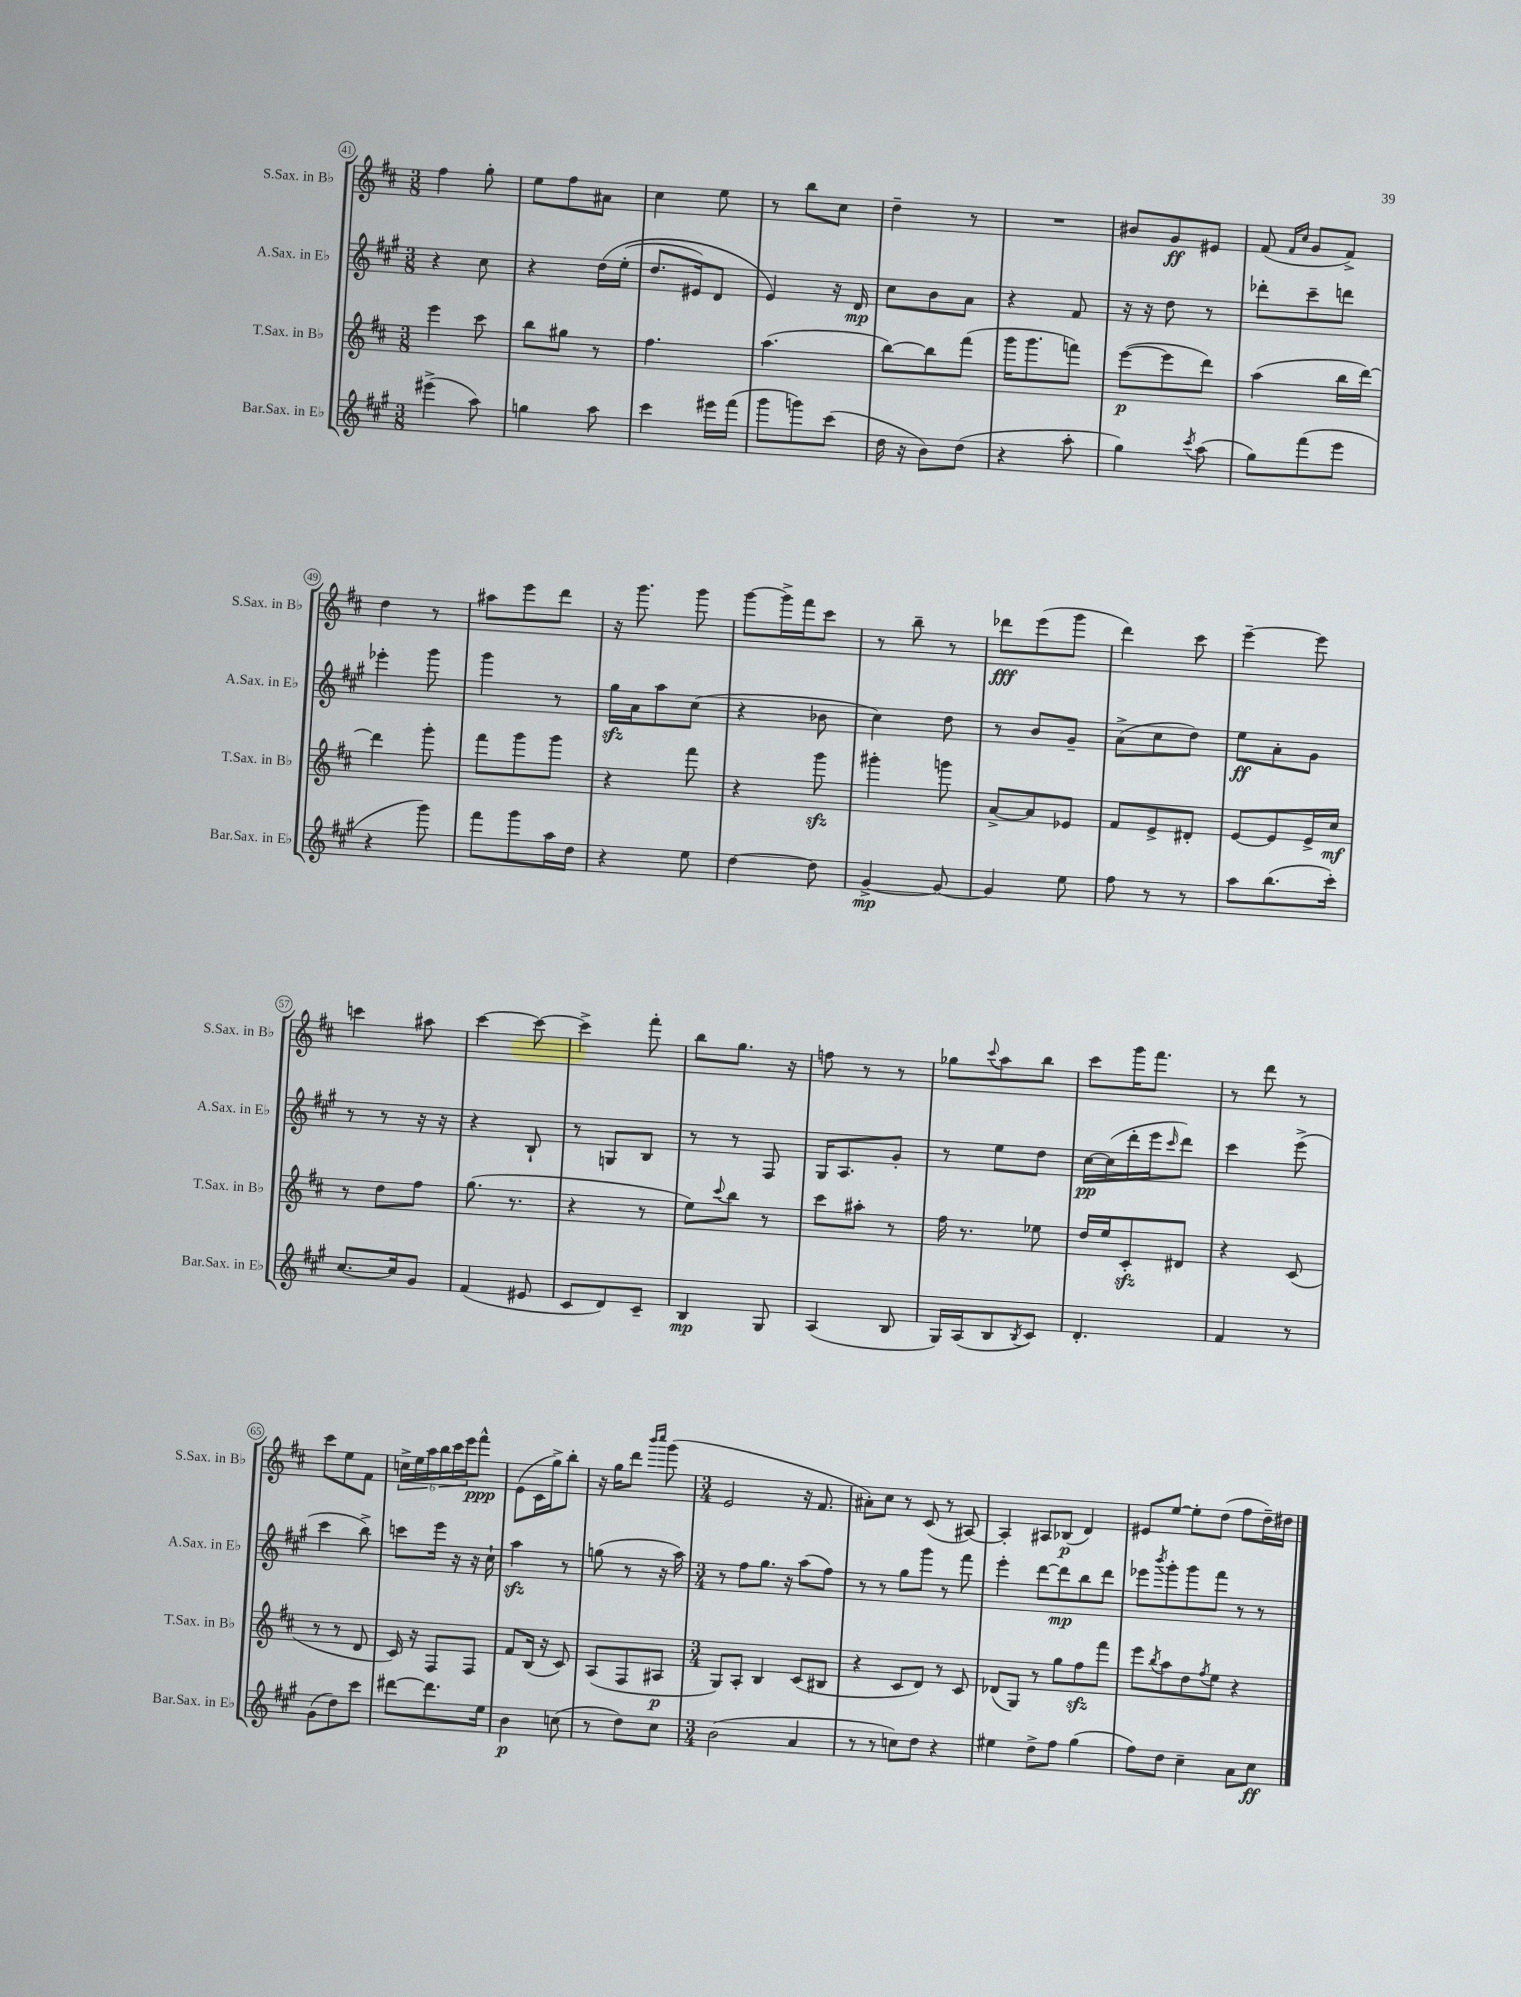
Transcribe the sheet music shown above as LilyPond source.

<<
\new StaffGroup <<
\new Staff = "s0" \with { instrumentName = "S.Sax. in Bb" shortInstrumentName = "S.Sax. in Bb" } {
    \clef treble \key d \major \numericTimeSignature \time 3/8
    fis''4 g''8-. |
    e''8 fis''8 ais'8 |
    cis''4 e''8 |
    r8 b''8 cis''8 |
    d''4-- r8 |
    R4. |
    bis'8 g'8\ff eis'8 |
    fis'8( \grace { fis'16 cis''16 } g'8 fis'8->) |
    d''4 r8 |
    ais''8 e'''8 d'''8 |
    r16 g'''8. g'''8 |
    g'''8~ g'''16-> fis'''16 cis'''8 |
    r8 b''8-- r8 |
    des'''8\fff e'''8( g'''8 |
    d'''4) cis'''8 |
    e'''4~-- e'''8 |
    c'''4 ais''8 |
    cis'''4~ cis'''8~ |
    cis'''4-> fis'''8-. |
    b''8 g''8. r16 |
    f''8 r8 r8 |
    ges''8 \appoggiatura { cis'''8 } a''8 b''8 |
    cis'''8 g'''16 fis'''8. |
    r8 d'''8 r8 |
    cis'''8 e''8 fis'8 |
    \tuplet 6/4 { c''16-> e''16 a''16 b''16 cis'''16 e'''16 } fis'''8-^\ppp |
    e'8( cis'16 g''16->) b''8-. |
    r16 g''16 d'''8 \grace { b'''16 cis''''16 } g'''8( |
    \numericTimeSignature \time 3/4 e'2 r16 fis'8. |
    ais'8-.) cis''8 r8 cis'8( r8 ais8~) |
    ais4-. ais8 bes8\p( d'4) |
    eis'8 e''8~ e''8-. d''8( fis''8 d''16--) dis''16 \bar "|." |
}
\new Staff = "s1" \with { instrumentName = "A.Sax. in Eb" shortInstrumentName = "A.Sax. in Eb" } {
    \clef treble \key a \major \numericTimeSignature \time 3/8
    r4 cis''8 |
    r4 d''16\( e''16-.( |
    d''8. eis'16) d'8 |
    e'4\) r16 d'16\mp |
    cis''8 b'8 a'8 |
    r4 fis'8 |
    r16 r16 d''8 r8 |
    des'''8-. cis'''8-- d'''8 |
    ees'''4-. gis'''8 |
    gis'''4 r8 |
    gis''16\sfz a'16 a''8 cis''8( |
    r4 bes'8 |
    cis''4) d''8 |
    r8 b'8 gis'8-- |
    a'8->( cis''8 d''8) |
    e''8\ff a'8-. gis'8 |
    r8 r8 r16 r16 |
    r4 b8-! |
    r8 g8 b8 |
    r8 r8 fis8 |
    gis16 a8. gis'8-. |
    r8 e''8 d''8 |
    cis''16~\pp cis''16( d'''16-. e'''16 \grace { cis'''16 } d'''8) |
    cis'''4 e'''8->( |
    cis'''4 b''8->) |
    c'''8 e'''16 r16 r16 cis''16-! |
    a''4\sfz r8 |
    g''8( r8 r16 a''16) |
    \numericTimeSignature \time 3/4 r8 fis''8 gis''8. r16 a''8( fis''8) |
    r8 r8 gis''8 gis'''8 r8 fis'''8 |
    e'''4-. d'''8~ d'''8\mp b''8 d'''8 |
    ees'''8 \acciaccatura { b'''8 } gis'''8-. gis'''8 fis'''8 r8 r8 \bar "|." |
}
\new Staff = "s2" \with { instrumentName = "T.Sax. in Bb" shortInstrumentName = "T.Sax. in Bb" } {
    \clef treble \key d \major \numericTimeSignature \time 3/8
    e'''4 cis'''8 |
    b''8 gis''8 r8 |
    fis''4. |
    a''4.( |
    b''8~) b''8 fis'''8( |
    g'''16 g'''8. f'''8) |
    e'''8~\p( e'''8 d'''8) |
    a''4( b''16 d'''16~) |
    d'''4 g'''8-. |
    fis'''8 g'''8 g'''8 |
    r4 fis'''8 |
    r4 g'''8\sfz |
    gis'''4-. g'''8 |
    a'8~-> a'8 ees'8 |
    fis'8 e'8-> dis'8-. |
    e'8~ e'8 e'16-> cis''16\mf |
    r8 d''8 fis''8 |
    g''8.( r8. |
    r4 r8 |
    e''8) \appoggiatura { cis'''8 } b''8 r8 |
    cis'''8 ais''8-. r8 |
    fis''16 r8. ees''8 |
    d''16 e''16 cis'8-.\sfz dis'8 |
    r4 cis'8( |
    r8 r8 d'8 |
    cis'16) r16 fis8 fis8 |
    fis'8 b16( r16 cis'8) |
    a8( fis8 ais8\p |
    \numericTimeSignature \time 3/4 g8) a8-. b4 cis'8( bis8 |
    r4 cis'8 d'8) r8 cis'8 |
    des'8( g8) r8 g''8 fis''8\sfz fis'''8 |
    e'''8 \acciaccatura { b''8 } a''8 d''8 \acciaccatura { fis''8 } e''8 r4 \bar "|." |
}
\new Staff = "s3" \with { instrumentName = "Bar.Sax. in Eb" shortInstrumentName = "Bar.Sax. in Eb" } {
    \clef treble \key a \major \numericTimeSignature \time 3/8
    eis'''4->( a''8) |
    g''4 a''8 |
    cis'''4 eis'''16 fis'''16( |
    gis'''8 g'''8) cis'''8( |
    d''16 r16 b'8) d''8( |
    r4 a''8-. |
    gis''4) \acciaccatura { cis'''8 } a''8( |
    gis''8) fis'''8( e'''8 |
    r4 gis'''8) |
    fis'''8 gis'''8 a''16 d''16 |
    r4 e''8 |
    d''4~ d''8 |
    gis'4~->\mp gis'8~ |
    gis'4 e''8 |
    fis''8 r8 r8 |
    a''8 b''8.( cis'''16-.) |
    cis''8.~ cis''16 gis'8 |
    fis'4( eis'8 |
    cis'8 d'8) cis'8-- |
    b4\mp gis8 |
    a4( b8 |
    gis16) a16( b8 \acciaccatura { b8 } cis'8) |
    d'4.-. |
    fis'4 r8 |
    gis'8( d''8) cis'''8 |
    dis'''8~ dis'''8. e''16 |
    b'4\p c''8( |
    r8 d''8) cis''8 |
    \numericTimeSignature \time 3/4 b'2( a'4 |
    r8 r8 c''8) d''8 r4 |
    eis''4 d''8-> fis''8 gis''4( |
    fis''8) d''8 cis''4-- a'8 cis''8\ff \bar "|." |
}
>>
>>
\layout { \context { \Score currentBarNumber = #41 \override BarNumber.stencil = #(make-stencil-circler 0.1 0.3 ly:text-interface::print) } }
